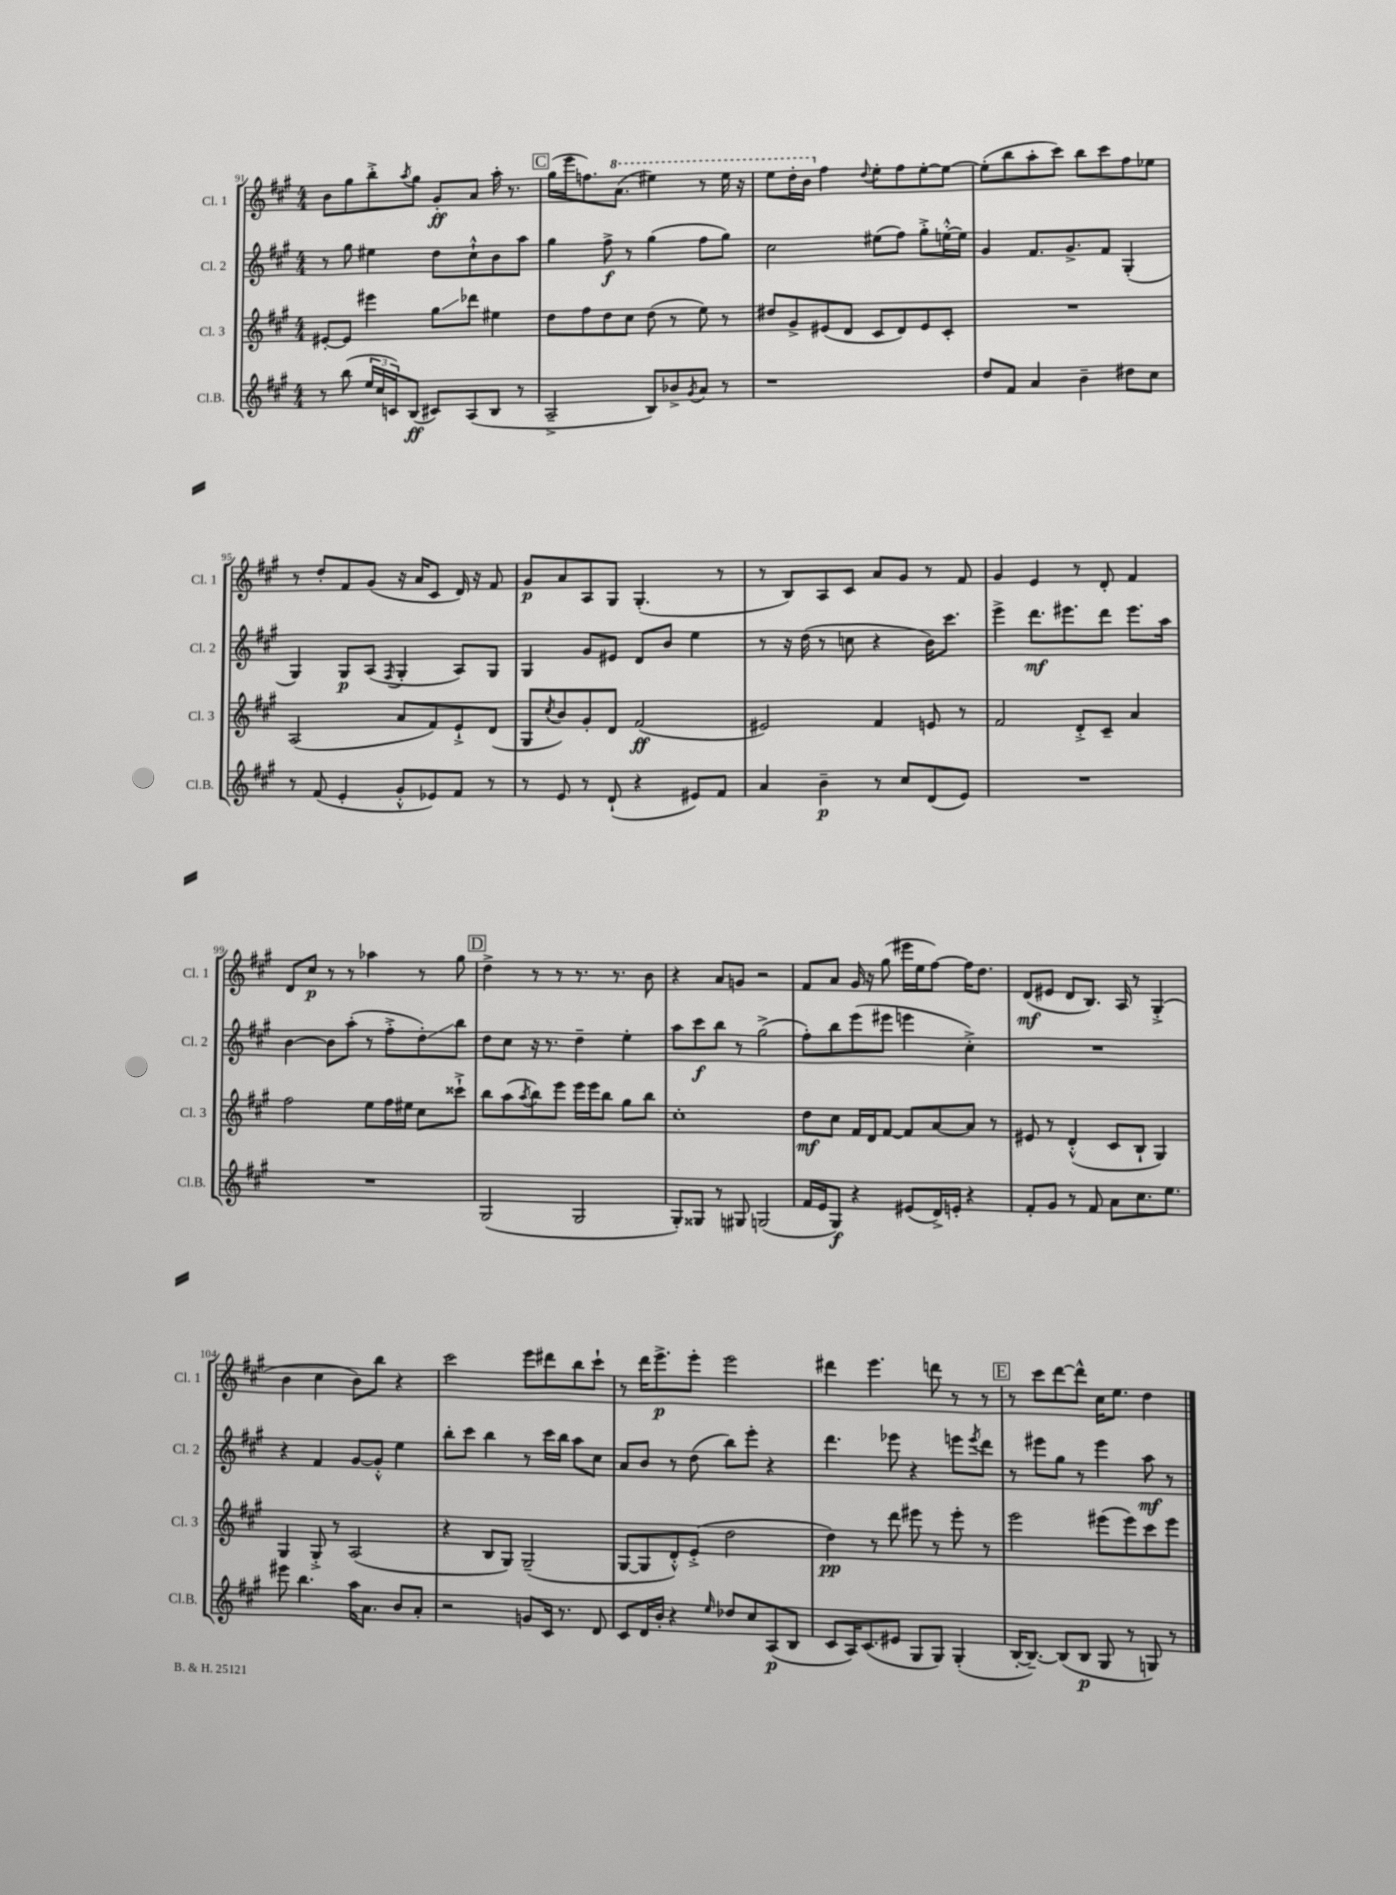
<<
\new StaffGroup <<
\new Staff = "s0" \with { instrumentName = "Cl. 1" shortInstrumentName = "Cl. 1" } {
    \clef treble \key a \major \numericTimeSignature \time 4/4
    b'8 gis''8 b''8-.-> \acciaccatura { a''8 } gis''8 gis'8-.\ff a'8 a''16-. r8. |
    \mark \markup { \box "C" } gis''16( e'''16 f''8.) \ottava #1 a''8.( eis'''4) r8 eis'''16 r16 |
    e'''8 d'''16-. b''16 \ottava #0 fis''4 \appoggiatura { d''8 } e''8-. fis''8 e''8~-. e''8~ |
    e''8-.( b''8 a''8-. cis'''8) b''8 cis'''8 fis''8 ees''8 |
    r8 d''8-. fis'8 gis'8( r16 a'16 cis'8 d'16) r16 fis'8 |
    gis'8\p a'8 a8 gis8 gis4.-.( r8 |
    r8 b8) a8 cis'8 a'8 gis'8 r8 fis'8 |
    gis'4 e'4 r8 d'8-. fis'4 |
    d'8 cis''8\p r8 r8 aes''4 r8 gis''8 |
    \mark \markup { \box "D" } d''4-> r8 r8 r8. r8. b'8 |
    r4 a'8 g'8 r2 |
    fis'8 a'8 gis'16 r16 gis''8( eis'''16 e''16 fis''8~) fis''16 d''8. |
    d'8\mf( eis'8 d'8 b8.) a16 r8 gis4-.->( |
    b'4 cis''4 b'8) b''8 r4 |
    cis'''2 e'''8 dis'''8 b''8 cis'''8-! |
    r8 d'''16 e'''8.->\p e'''8-. e'''2 |
    dis'''4 e'''4. d'''8 r8 r8 |
    \mark \markup { \box "E" } r8 cis'''8 d'''8~ d'''8-^ cis''16 e''8. d''4 \bar "|." |
}
\new Staff = "s1" \with { instrumentName = "Cl. 2" shortInstrumentName = "Cl. 2" } {
    \clef treble \key a \major \numericTimeSignature \time 4/4
    r8 gis''8 eis''4 d''8 cis''8-!-^ b'8 a''8 |
    \mark \markup { \box "C" } gis''4 fis''8->\f r8 gis''4( fis''8 gis''8) |
    cis''2 eis''8( fis''8) gis''8-.-> e''16~-.-^ e''16 |
    gis'4 fis'8. gis'8.-> fis'8 gis4-.( |
    gis4) gis8\p a8( \acciaccatura { fis8 } gis4-. a8) gis8 |
    gis4 gis'8 eis'8 d'8 b'8 e''4 |
    r8 r16 d''16( r8 c''8 r4 b'16) cis'''8. |
    e'''4-> d'''8.\mf eis'''8. d'''8 eis'''8. a''16 |
    b'4~ b'8 a''8-.( r8 fis''8-.-> d''8-.\glissando) b''8 |
    \mark \markup { \box "D" } d''8 cis''8 r16 r8. d''4-- e''4-. |
    a''8 cis'''8\f b''8 r8 gis''2->( |
    fis''8-.) b''8 e'''8( eis'''8 e'''4 cis''4-.->) |
    R1 |
    r4 fis'4 gis'8~ gis'8-.-^ e''4 |
    b''8-. cis'''8 b''4 r8 cis'''16 b''16 a''8 cis''8 |
    a'8 b'8 r8 d''8( b''8) e'''8-. r4 |
    d'''4. ees'''8 r4 e'''8 \acciaccatura { e'''8 } d'''8 |
    \mark \markup { \box "E" } r8 eis'''8 gis''8 r8 eis'''4 a''8\mf r8 \bar "|." |
}
\new Staff = "s2" \with { instrumentName = "Cl. 3" shortInstrumentName = "Cl. 3" } {
    \clef treble \key a \major \numericTimeSignature \time 4/4
    eis'8~-. eis'8 eis'''4 gis''8\glissando des'''8 eis''4 |
    \mark \markup { \box "C" } d''8 fis''8 d''8 cis''8 d''8( r8 e''8) r8 |
    dis''8 gis'8-> eis'8( d'8 cis'8 d'8) eis'8 cis'8-. |
    R1 |
    a2( a'8 fis'8) e'8-!-> d'8( |
    gis8 \acciaccatura { cis''8 } b'8) gis'8-. d'8 fis'2\ff( |
    eis'2) fis'4 e'8 r8 |
    fis'2 d'8-.-> cis'8-- a'4 |
    fis''2 e''8 fis''16 eis''16 cis''8 cisis'''8-!-> |
    \mark \markup { \box "D" } b''8 a''8( \acciaccatura { a''8 } b''8) e'''8 e'''16 e'''16 b''8 gis''8 b''8 |
    cis''1-. |
    d''8\mf cis''8 fis'16 d'16 fis'8~ fis'8 a'8~ a'8 r8 |
    eis'8 r8 d'4-.-^( cis'8 b8-! gis4) |
    gis4 gis8-.-> r8 a2( |
    r4 b8 gis8) gis2--( |
    gis8~ gis8 d'8-.-^) e'8-.->( d''2 |
    d''4\pp) r8 d'''8 eis'''8 r8 eis'''8-. r8 |
    \mark \markup { \box "E" } e'''2 eis'''8( eis'''8) cis'''8 eis'''8 \bar "|." |
}
\new Staff = "s3" \with { instrumentName = "Cl.B." shortInstrumentName = "Cl.B." } {
    \clef treble \key a \major \numericTimeSignature \time 4/4
    r8 b''8( \tuplet 3/2 { e''16 cis''16 c'16) } b8\ff( cis'8) a8( b8 r8 |
    \mark \markup { \box "C" } a2---> b8) bes'8-> \acciaccatura { gis'8 } a'8 r8 |
    r1 |
    d''8 fis'8 a'4 b'4-- dis''8 cis''8 |
    r8 fis'8( e'4-. gis'8-.-^ ees'8) fis'8 r8 |
    r8 e'8 r8 d'8-!( r4 eis'8) fis'8 |
    a'4 b'4--\p r8 cis''8 d'8( e'8) |
    R1 |
    R1 |
    \mark \markup { \box "D" } gis2( gis2 |
    gis8-.) gisis8 r8 gis8 g2( |
    fis'16 e'16 gis8\f) r4 eis'8( d'16->) e'16-. r4 |
    fis'8-. gis'8 r8 fis'8 a'8 cis''8. e''8. |
    eis'''8 b''4. a''16 a'8. b'8 a'8-. |
    r2 g'8 cis'16 r8. d'8 |
    cis'8 d'16 b'16-. r4 \grace { e''16 } des''8 cis''8 a8\p( b8 |
    cis'8 a16) cis'8.( eis'8 gis8 gis8) gis4-.( |
    \mark \markup { \box "E" } b16~-. b8.~--) b8( b8\p gis8 r8 g8) r8 \bar "|." |
}
>>
>>
\layout { \context { \Score currentBarNumber = #91 } }
